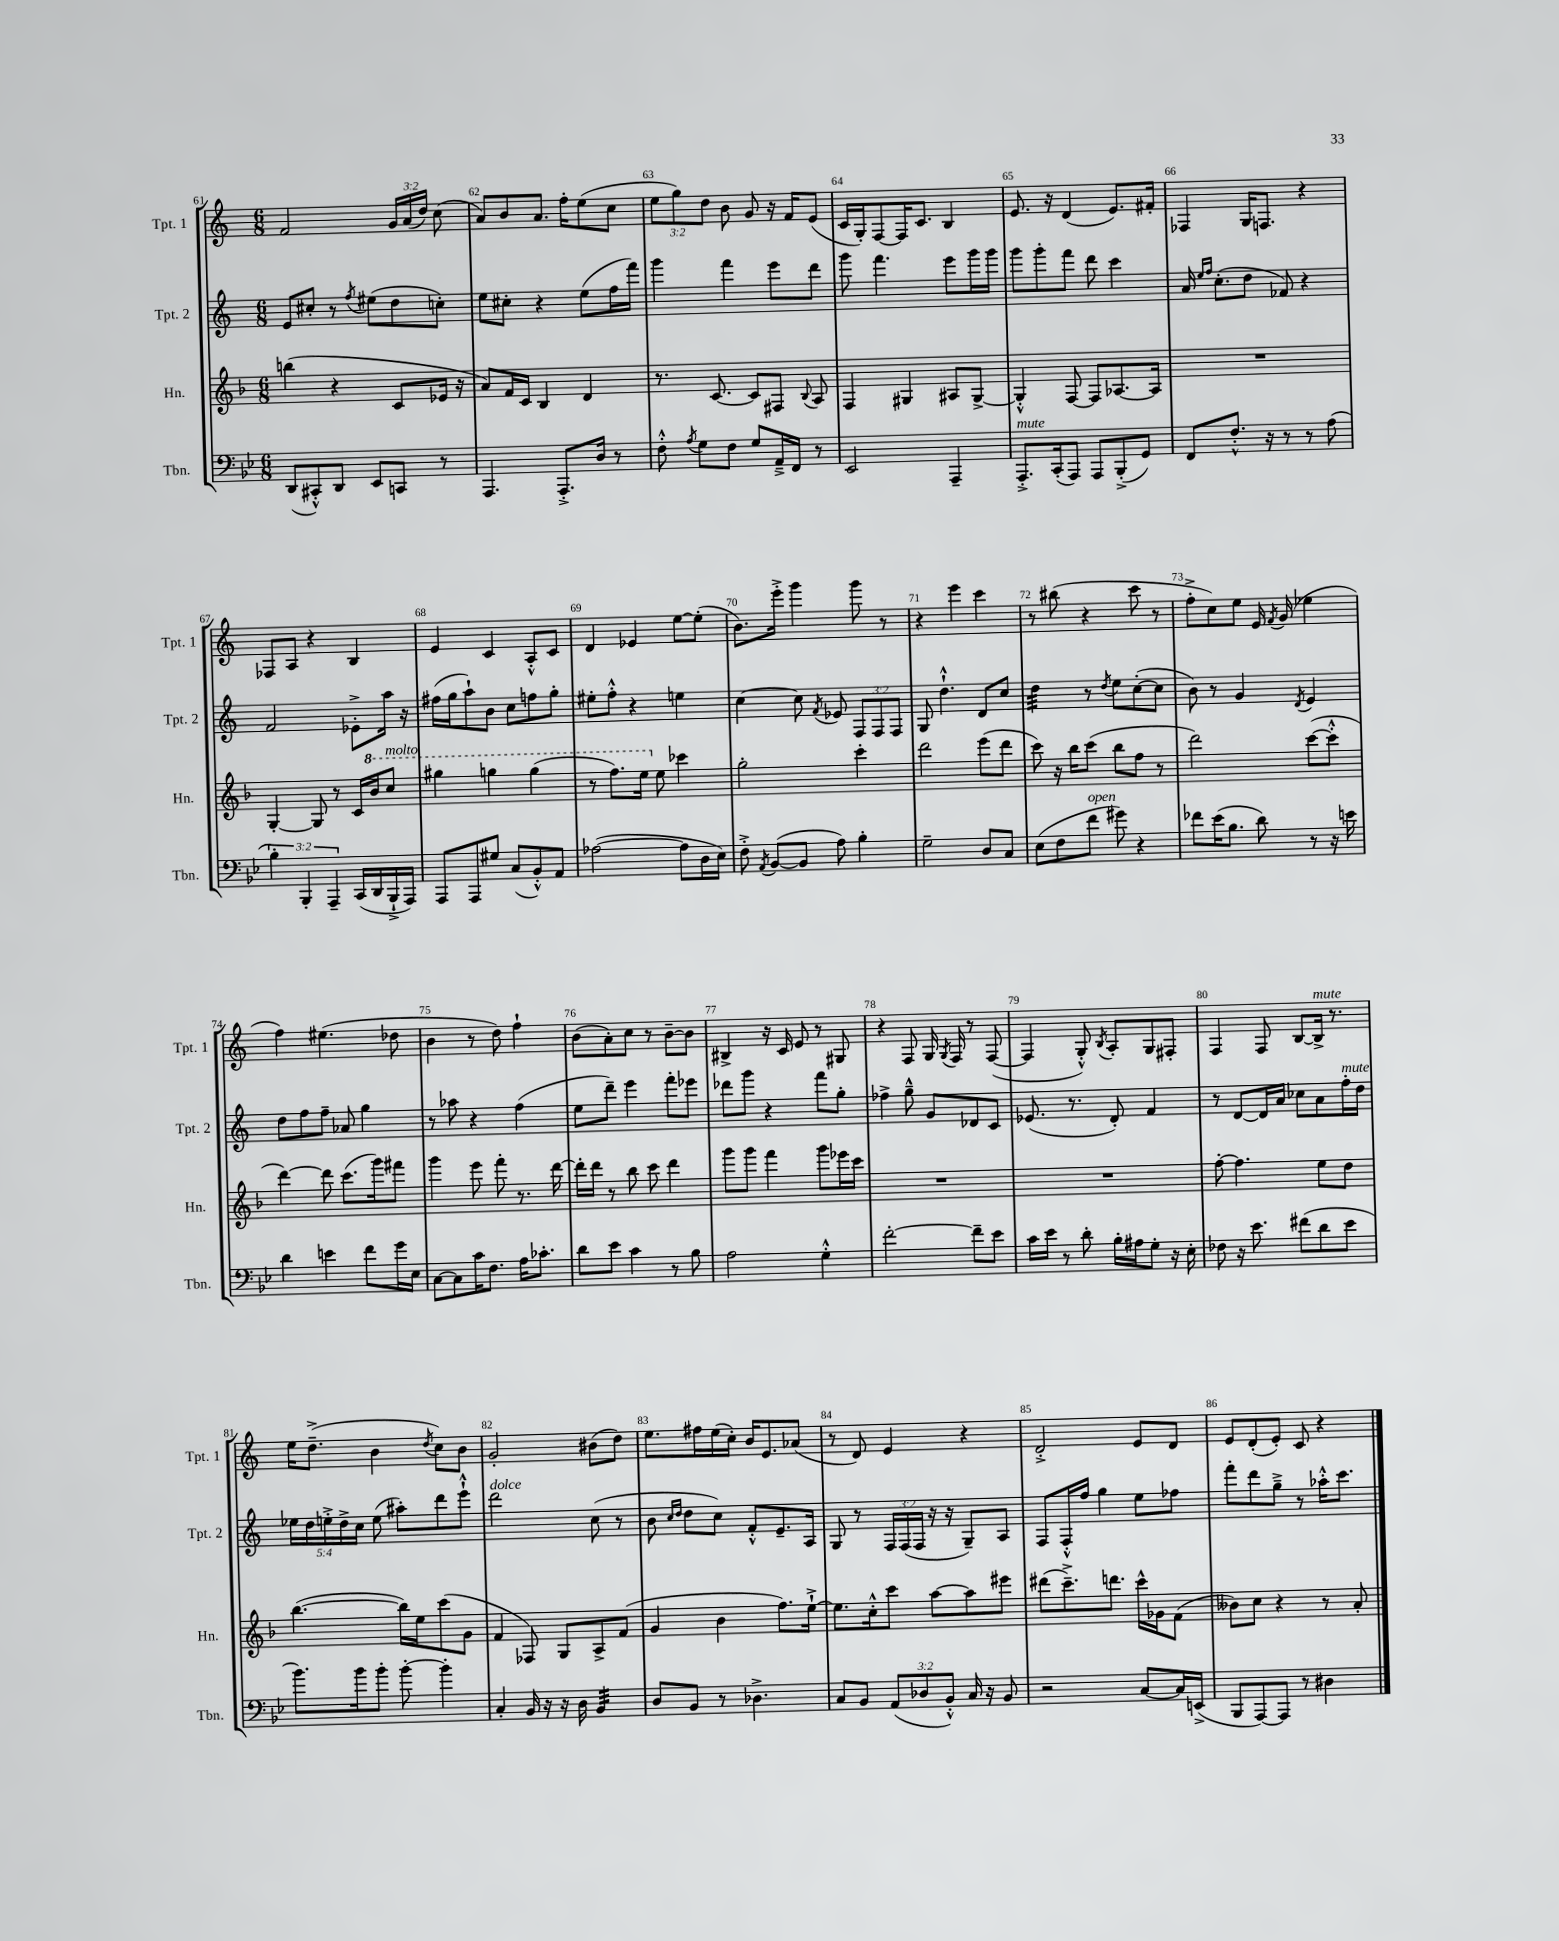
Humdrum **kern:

**kern	**kern	**kern	**kern
*staff4	*staff3	*staff2	*staff1
*clefF4	*clefG2	*clefG2	*clefG2
*k[b-e-]	*k[b-]	*k[]	*k[]
*M6/8	*M6/8	*M6/8	*M6/8
(8DD	(4bb	8e	2f
8CC#'^^)	.	8cc#'	.
8DD	4r	8r	.
.	.	8qff	.
8EE-	.	(8ee#	.
8CC	8c	8dd	24g
.	.	.	(24a
.	.	.	24dd)
8r	16e-	8cc')	(8cc
.	16r	.	.
=	=	=	=
4.AAA	8a)	8ee	8a)
.	16f	8cc#'	8b
.	16c	.	.
.	4B-	4r	8.a
8.AAA'^	.	.	.
.	.	.	16ff'
.	4d	(8ee	(8ee
16D	.	.	.
8r	.	16ff	8cc
.	.	16fff)	.
=	=	=	=
8F'^^	8.r	4ggg	12ee
.	.	.	12gg)
8qA	.	.	.
8G	.	.	.
.	.	.	12dd
.	[8.c	.	.
8F	.	4fff	8b
8G	8c]	.	8g
16AA~^	8F#	8eee	16r
16FF	.	.	16f
.	8qqB-	.	.
8r	8A	8ddd	(8e
=	=	=	=
2EE-	4F	8ggg	16c
.	.	.	16G')
.	.	4.fff	[8F
.	4G#	.	16F]
.	.	.	8.c
4AAA~	8A#	8eee	4B
.	[8G#^	16ggg	.
.	.	16ggg	.
=	=	=	=
8.AAA'^	4G#'^^]	8ggg	8.e
.	.	8ggg'	.
(16CC'	.	.	16r
8AAA)	[8F	8fff	(4d
8AAA	8F]	8ddd	.
(8BBB-'^	[8.A-	4ccc	8.e)
8GG)	.	.	.
.	16A-]	.	16f#'
=	=	=	=
8FF	2.r	16a	4F-
.	.	16qqee	.
.	.	16qqff	.
.	.	(8.cc'	.
8.F'^^	.	.	.
.	.	8dd	16G
16r	.	.	8.F
8r	.	8f-)	.
8r	.	4r	4r
(8A	.	.	.
=	=	=	=
6B-')	[4G'	2f	8F-
.	.	.	8A
6BBB-'	.	.	.
.	8G]	.	4r
6AAA~	.	.	.
.	8r	.	.
(16CC	16c	8e-'^	4B
16DD	16bb-	.	.
16BBB-`^	8ccc	16aa	.
16AAA)	.	16r	.
=	=	=	=
8AAA	4ggg#	(16ff#	4e
.	.	16gg	.
8AAA	.	8aa`)	.
8G#	4ggg	8b	4c
(8C	.	8cc	.
8BB-'^^)	(4ggg	8ff	8A'^^
8AA	.	8gg'	8c
=	=	=	=
([2A-	8r	8ee#'	4d
.	8.fff)	8ff'^^	.
.	.	4r	4e-
.	16eee	.	.
.	8ee	.	.
8A-]	4ccc-	4ee	[8ee
16D	.	.	(8ee']
16E-)	.	.	.
=	=	=	=
8F'^	2gg'	[4cc	8.b)
8qAA	.	.	.
([8BB-	.	.	.
.	.	.	16eee'^
8BB-]	.	8cc]	4ggg
.	.	8qf	.
8A)	.	8e-	.
4B-'	4ccc'	12F	8ggg
.	.	12F	.
.	.	.	8r
.	.	12F	.
=	=	=	=
2G~	2ddd	8G	4r
.	.	4.dd`^^	.
.	.	.	4eee
8D	(8eee	8d	4ccc
8C	8ddd	8cc	.
=	=	=	=
(8E-	8ccc)	4dd	8r
8F	16r	.	(8bb#
.	16bb-	.	.
8f	(8ccc	8r	4r
.	.	8qdd	.
8g#)	8bb-	8ee	.
4r	8ff	([8cc'	8ccc
.	8r	8cc]	8r
=	=	=	=
8f-	2ddd)	8b)	8ff'^
(16e-	.	8r	8cc)
8.B-	.	.	.
.	.	4g	8ee
8d)	.	.	16e
.	.	.	8qf
.	.	.	(16g
.	.	8qd	.
8r	([8ccc	4e	4ee-
16r	8ccc'^^]	.	.
16e	.	.	.
=	=	=	=
4d	[4ddd)	8dd	4ff)
.	.	8ff	.
4e	8ddd]	8ff~	(4.ee#
.	(8.ccc	8a-	.
8f	.	4gg	.
.	16ggg)	.	.
16g	8fff#	.	8dd-
16E-	.	.	.
=	=	=	=
[8C	4ggg	8r	4b
8C]	.	8aa-	.
16c	8eee	4r	8r
8.F	.	.	.
.	8fff'	.	8dd)
16A	8.r	(4ff	4ff`
8.c-'	.	.	.
.	[16ddd	.	.
=	=	=	=
8d	16ddd']	8ee	(8b
.	16ddd	.	.
8e-	8r	8ddd~)	8a')
4c	8bb-	4eee	8cc
.	8ccc	.	8r
8r	4ddd	8fff'	[8b~
8B-	.	8eee-	8b]
=	=	=	=
2A	8ggg	8ddd-	4B#^
.	8ggg	8ggg	.
.	4fff	4r	16r
.	.	.	16c
.	.	.	8e
4G'^^	8ggg	8fff	8r
.	16eee-	8gg'	8G#
.	16ccc	.	.
=	=	=	=
[2f'	2.r	4ff-^	4r
.	.	8gg~^^	8F
.	.	8g	16G
.	.	.	8qG
.	.	.	16F
8f~]	.	8d-	8r
8e-	.	8c	([8F
=	=	=	=
16c	2.r	(8.e-	4F]
16e-	.	.	.
8r	.	.	.
.	.	8.r	.
8d'	.	.	8G'^^)
.	.	.	8qB
16B-'	.	8d')	8A'
16A#	.	.	.
8G'	.	4f	8G
16r	.	.	8F#'
16E-'	.	.	.
=	=	=	=
8F-	[8ff'	8r	4F
16r	4.ff]	[8d	.
8.e-	.	.	.
.	.	16d]	8F
.	.	16a	.
(8f#	.	8cc-	[8B
8d	8ee	8a	16B^]
.	.	.	8.r
8e-	8dd	16ff'	.
.	.	16dd	.
=	=	=	=
8.b-)	([4.bb-	20ee-	16ee
.	.	20dd	.
.	.	.	(8.dd~^
.	.	20ee'^	.
.	.	20dd^	.
16b-	.	.	.
.	.	20cc	.
8b-'	.	(8ee	4b
[8b-'	16bb-])	8aa#')	.
.	16ee	.	.
.	.	.	8qdd
4b-']	(8ccc	8ddd	8cc)
.	8g	8eee`^^	8b
=	=	=	=
4C'	4f	2ddd	2g'
16BB-	8F-)	.	.
16r	.	.	.
16r	8G	.	.
16D	.	.	.
4BB-	8A^	(8cc	(8b#
.	(8f	8r	8dd)
=	=	=	=
8D	4g	8b	8.ee
.	.	16qqcc	.
.	.	16qqdd	.
8BB-	.	8dd	.
.	.	.	16ff#
8r	4b-	8cc)	(16ee
.	.	.	16cc')
4.D-^	.	8f'^^	16b
.	.	.	8.e
.	8.ff)	8.e~	.
.	.	.	(8a-
.	[16ee`^	16A	.
=	=	=	=
8C	8.ee]	8G	8r
8BB-	.	8r	8d)
.	16cc'^^	.	.
(12AA	8ccc	24F	4e
.	.	(24F	.
12D-	.	24F	.
.	[8aa	16r	.
12BB-'^^)	.	.	.
.	.	16r	.
16C	8aa]	8G~)	4r
16r	.	.	.
8BB-	8eee#	8A	.
=	=	=	=
2r	(8ddd#	8F	2d'^
.	8.ccc~^)	16F'^^	.
.	.	16ff	.
.	.	4gg	.
.	8.ddd	.	.
[8C	16ccc^^	8ee	8e
.	16g-	.	.
16C]	(8f	8ff-	8d
(16EE^	.	.	.
=	=	=	=
8BBB-	8b--)	8fff'	8e
[8AAA)	8cc	8ddd	(8d'
8AAA]	4r	8gg~^	8e')
8r	.	8r	8c
4D#	8r	16aa-'^^	4r
.	.	8.ccc	.
.	8a'	.	.
==	==	==	==
*-	*-	*-	*-
